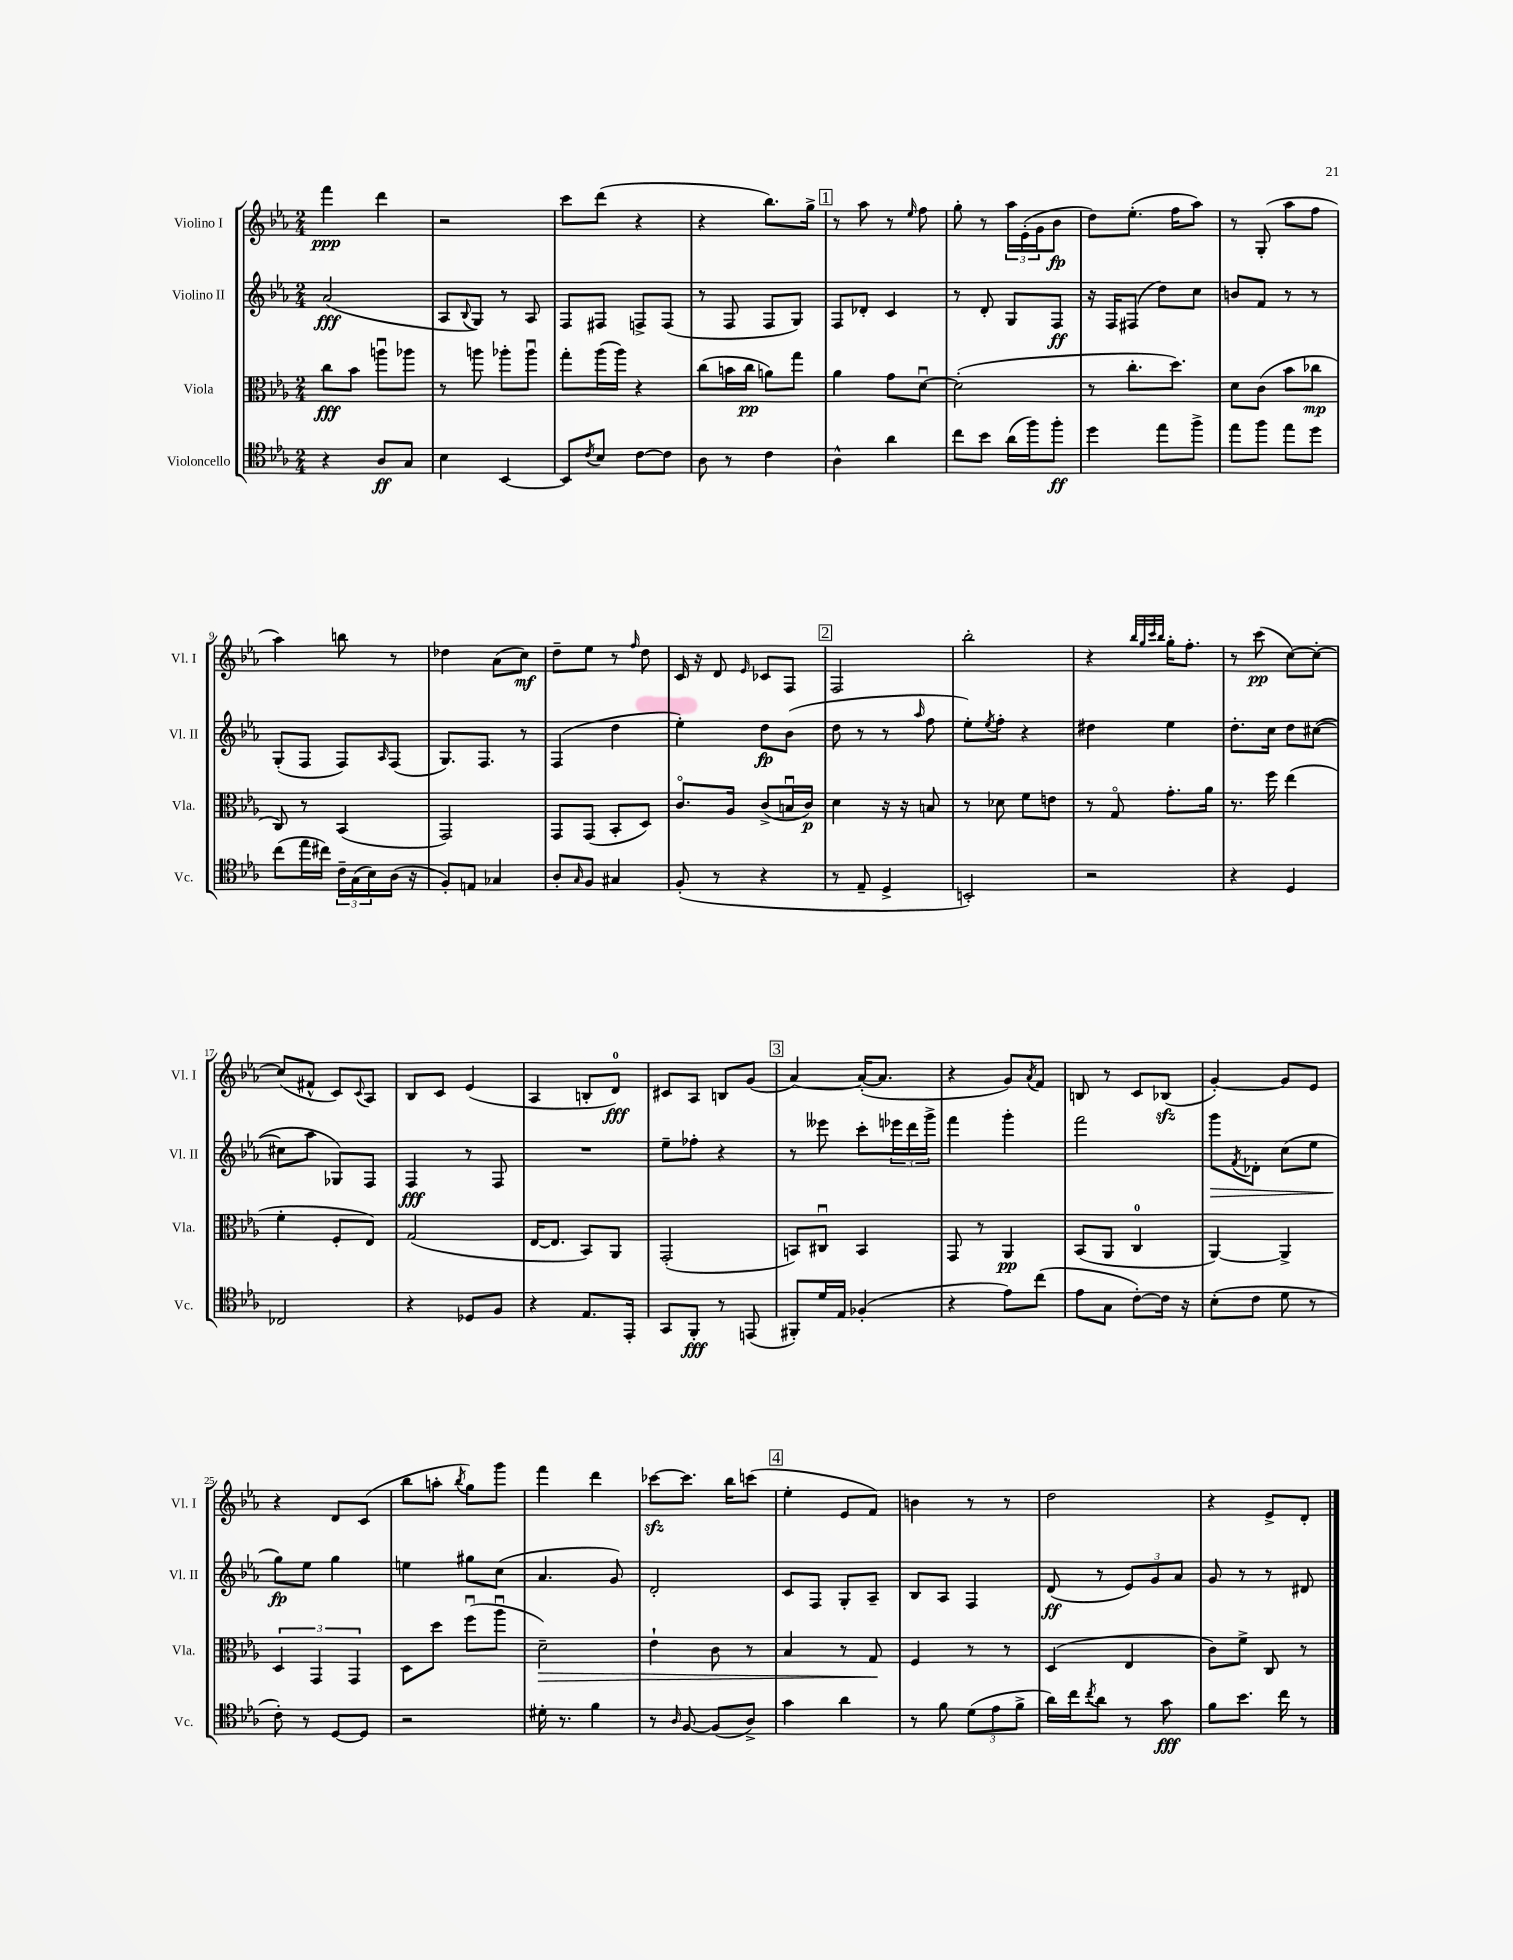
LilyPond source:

<<
\new StaffGroup <<
\new Staff = "s0" \with { instrumentName = "Violino I" shortInstrumentName = "Vl. I" } {
    \clef treble \key ees \major \numericTimeSignature \time 2/4
    f'''4\ppp d'''4 |
    r2 |
    c'''8 d'''8( r4 |
    r4 bes''8.) g''16-> |
    \mark \markup { \box "1" } r8 aes''8 r8 \grace { ees''16 } f''8 |
    g''8-. r8 \tuplet 3/2 { aes''16 ees'16-.( g'16 } bes'8\fp |
    d''8) ees''8.-.( f''16 aes''8) |
    r8 g8-.( aes''8 f''8 |
    aes''4) b''8 r8 |
    des''4 aes'8( c''8\mf) |
    d''8-- ees''8 r8 \grace { f''16 } d''8 |
    c'16 r16 d'8 \grace { ees'16 } ces'8 f8 |
    \mark \markup { \box "2" } f2 |
    bes''2-. |
    r4 \grace { bes''32 g''32 c'''32 bes''32 } g''16-. f''8.-. |
    r8 c'''8\pp( c''8~) c''8~-. |
    c''8( fis'8-^ c'8) \appoggiatura { c'8 } aes8 |
    bes8 c'8 ees'4( |
    aes4 b8-. d'8-0\fff) |
    cis'8 aes8 b8 g'8( |
    \mark \markup { \box "3" } aes'4~) aes'16~-.( aes'8. |
    r4 g'8) \acciaccatura { aes'8 } f'8 |
    b8 r8 c'8 bes8\sfz( |
    g'4~-.) g'8 ees'8 |
    r4 d'8 c'8( |
    bes''8 a''8-. \acciaccatura { bes''8 } g''8) g'''8 |
    f'''4 d'''4 |
    ces'''8~\sfz ces'''8. bes''16 c'''8( |
    \mark \markup { \box "4" } ees''4-. ees'8 f'8) |
    b'4 r8 r8 |
    d''2 |
    r4 ees'8-> d'8-. \bar "|." |
}
\new Staff = "s1" \with { instrumentName = "Violino II" shortInstrumentName = "Vl. II" } {
    \clef treble \key ees \major \numericTimeSignature \time 2/4
    aes'2\fff( |
    aes8 \appoggiatura { bes8 } g8) r8 aes8 |
    f8 fis8 f8-> f8( |
    r8 f8 f8 g8) |
    \mark \markup { \box "1" } f8 des'8-. c'4 |
    r8 d'8-. g8 f8\ff |
    r16 f16 fis8( d''8) c''8 |
    b'8 f'8 r8 r8 |
    g8-.( f8 f8) \grace { aes16 } f8( |
    g8.) f8. r8 |
    f4( d''4 |
    ees''4-.) d''8\fp bes'8( |
    \mark \markup { \box "2" } d''8 r8 r8 \grace { aes''16 } f''8 |
    ees''8-.) \acciaccatura { ees''8 } f''8-. r4 |
    dis''4 ees''4 |
    d''8.-. c''16 d''8 cis''8~( |
    cis''8 aes''8 ges8) f8 |
    f4\fff r8 f8 |
    R2 |
    ees''8-- fes''8-. r4 |
    \mark \markup { \box "3" } r8 eeses'''8 c'''8-. \tuplet 3/2 { ees'''16 d'''16 g'''16-> } |
    f'''4 g'''4-. |
    f'''2 |
    g'''8\> \acciaccatura { f'8 } des'8-. c''8( ees''8 |
    g''8\fp\!) ees''8 g''4 |
    e''4 gis''8 c''8( |
    aes'4. g'8) |
    d'2-. |
    \mark \markup { \box "4" } c'8 f8 g8-. aes8-- |
    bes8 aes8 f4 |
    d'8\ff( r8 \tuplet 3/2 { ees'8) g'8 aes'8 } |
    g'8 r8 r8 dis'8 \bar "|." |
}
\new Staff = "s2" \with { instrumentName = "Viola" shortInstrumentName = "Vla." } {
    \clef alto \key ees \major \numericTimeSignature \time 2/4
    c''8\fff bes'8 a''8\downbow aes''8 |
    r8 a''8 aes''8-. aes''8\downbow |
    g''8-. aes''16( aes''16) r4 |
    c''8( b'16 c''16\pp a'8) g''8 |
    \mark \markup { \box "1" } aes'4 g'8 d'8~\downbow |
    d'2-.( |
    r8 c''8.-. d''8.) |
    d'8 c'8( bes'8 ces''8\mp |
    c8) r8 bes,4( |
    g,2) |
    g,8 g,8( bes,8-. d8) |
    c'8.\flageolet aes16 c'8->( b16\downbow c'16\p) |
    \mark \markup { \box "2" } d'4 r16 r16 b8 |
    r8 des'8 f'8 e'8 |
    r8 g8\flageolet g'8.-. aes'16 |
    r8. f''16 ees''4( |
    f'4-. f8-. ees8) |
    g2( |
    ees16~ ees8. bes,8) aes,8 |
    g,2-.( |
    \mark \markup { \box "3" } b,8) cis8\downbow b,4 |
    g,8 r8 aes,4\pp |
    bes,8( aes,8 c4-0 |
    aes,4~) aes,4-> |
    \tuplet 3/2 { d4 g,4 g,4 } |
    d8 d''8 f''8\downbow( aes''8\downbow |
    d'2--\>) |
    ees'4-! c'8 r8 |
    \mark \markup { \box "4" } bes4 r8 g8\! |
    f4 r8 r8 |
    d4( ees4 |
    c'8) f'8-> c8 r8 \bar "|." |
}
\new Staff = "s3" \with { instrumentName = "Violoncello" shortInstrumentName = "Vc." } {
    \clef tenor \key ees \major \numericTimeSignature \time 2/4
    r4 aes8\ff g8 |
    bes4 bes,4~ |
    bes,8 \acciaccatura { c'8 } bes8 c'8~ c'8 |
    aes8 r8 c'4 |
    \mark \markup { \box "1" } aes4-^ aes'4 |
    c''8 bes'8 aes'16( f''16) f''8-.\ff |
    d''4 ees''8 f''8-> |
    ees''8 f''8 ees''8 d''8 |
    c''8( ees''16 cis''16) \tuplet 3/2 { c'16-- g16( bes16) } aes16( r16 |
    f8-.) e8 ges4 |
    aes8-. \grace { g16 } f8 gis4 |
    f8-.( r8 r4 |
    \mark \markup { \box "2" } r8 ees8-- d4-> |
    b,2-.) |
    r2 |
    r4 d4 |
    ces2 |
    r4 des8 f8 |
    r4 ees8. ees,16-. |
    g,8 f,8-.\fff r8 e,8( |
    \mark \markup { \box "3" } fis,8-.) d'16 ees16 fes4-.( |
    r4 ees'8) c''8( |
    ees'8 g8 c'8~-.) c'16 r16 |
    bes8-.( c'8 d'8 r8 |
    c'8-.) r8 d8~ d8 |
    r2 |
    dis'16-. r8. f'4 |
    r8 \grace { aes16 } f8~ f8( aes8->) |
    \mark \markup { \box "4" } g'4 aes'4 |
    r8 f'8 \tuplet 3/2 { d'8( ees'8 f'8-> } |
    aes'16) c''16 \acciaccatura { c''8 } aes'8 r8 g'8\fff |
    f'8 bes'8. c''16 r8 \bar "|." |
}
>>
>>
